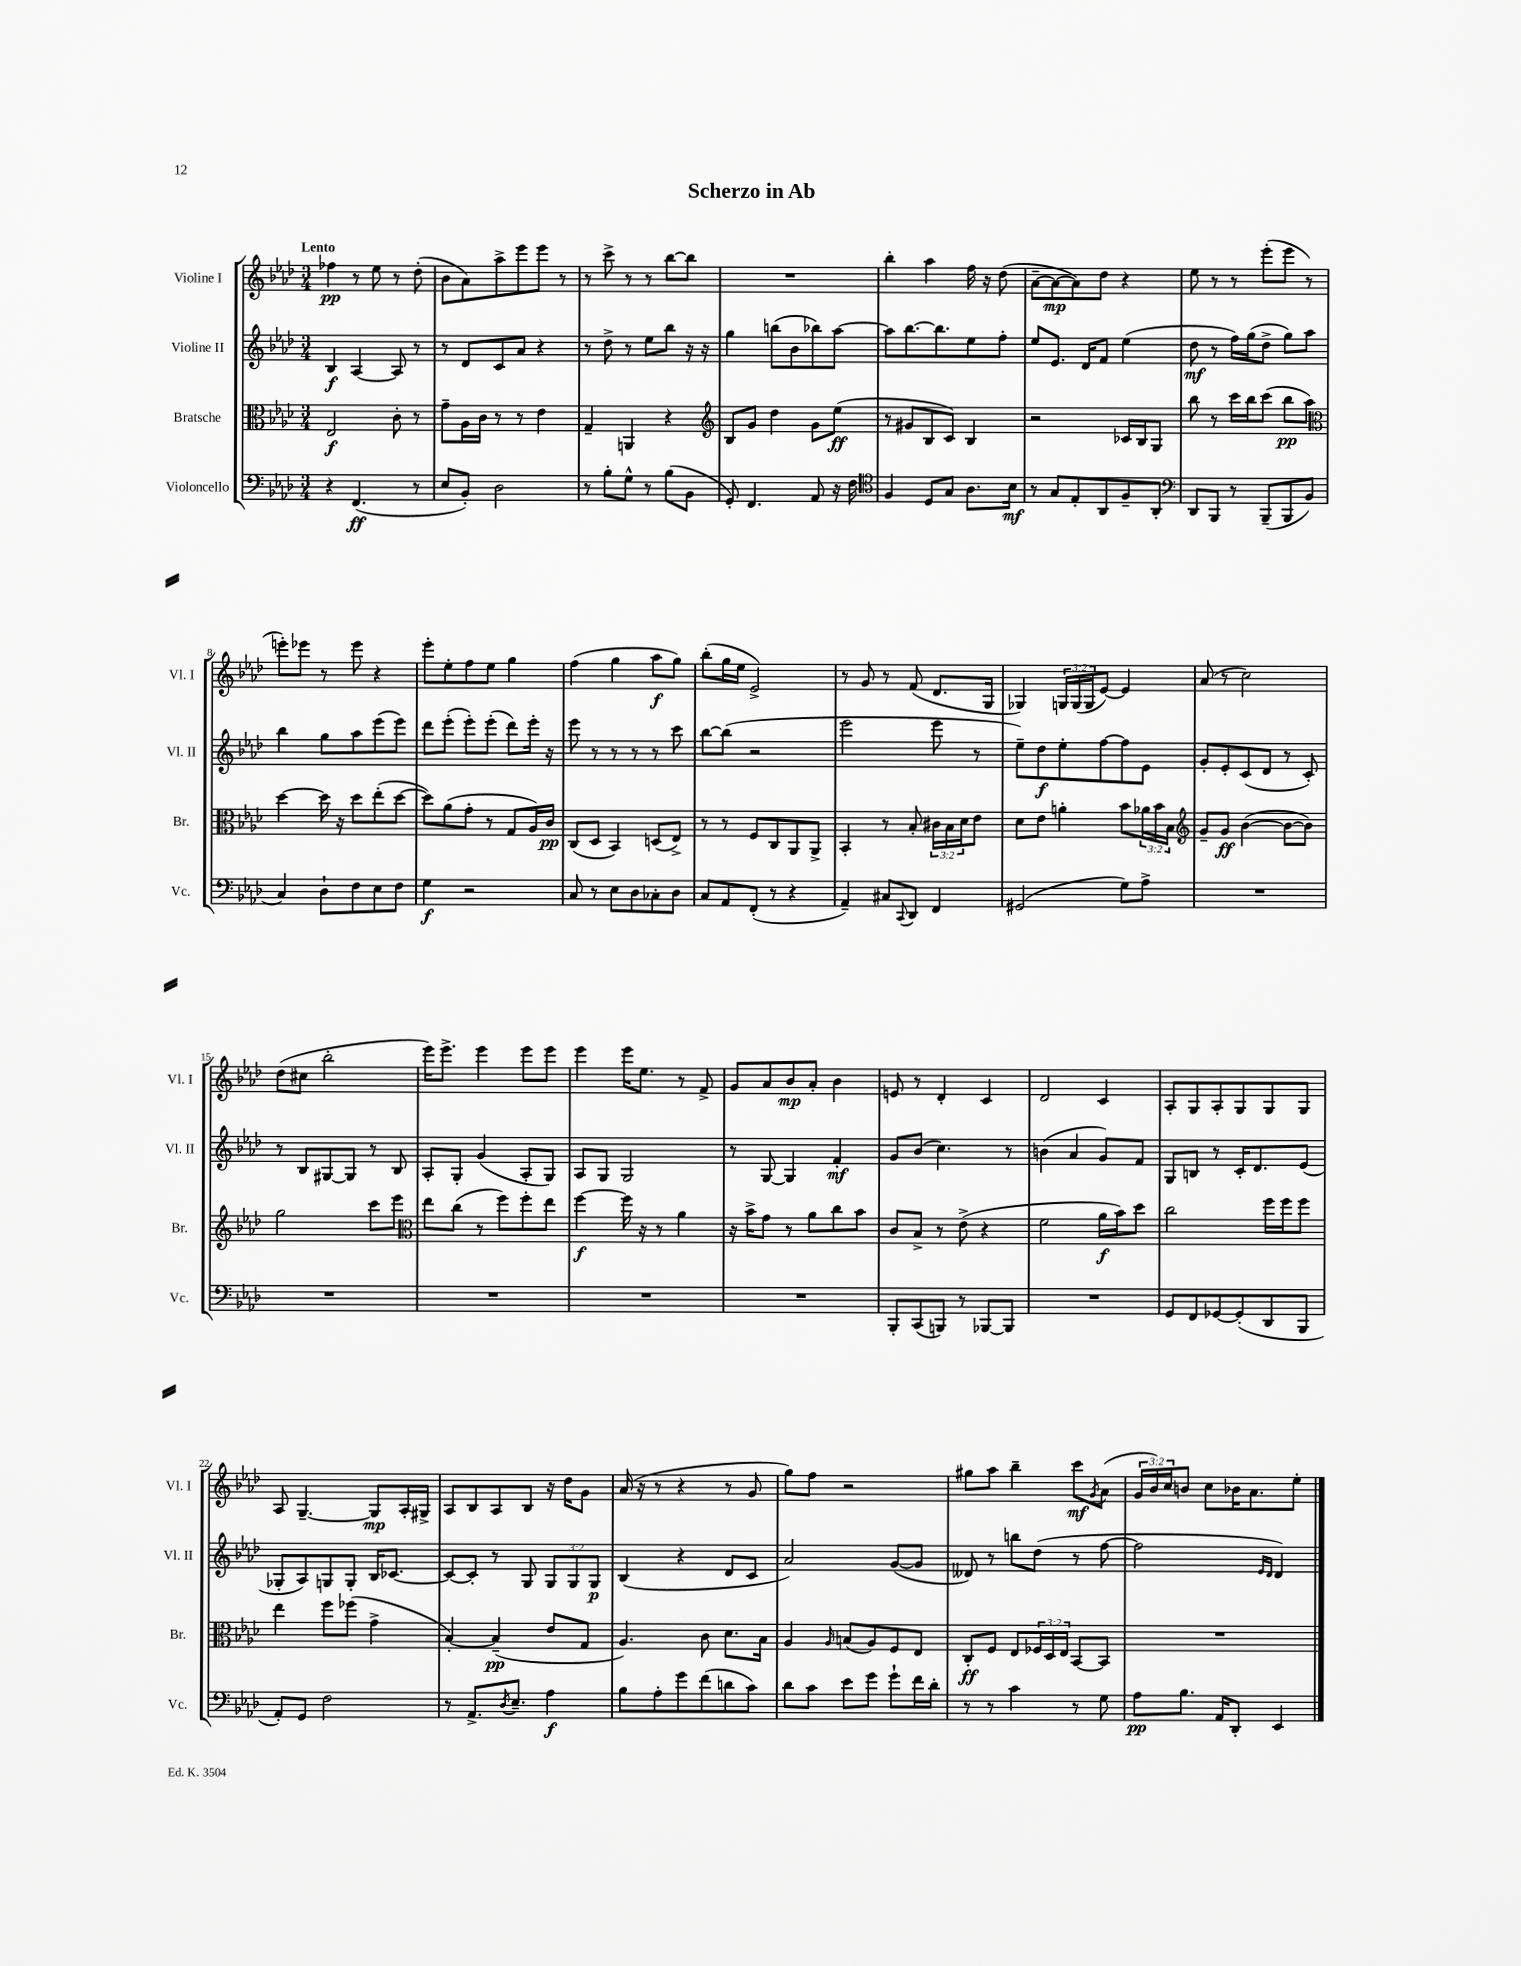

**kern	**kern	**kern	**kern
*staff4	*staff3	*staff2	*staff1
*clefF4	*clefC3	*clefG2	*clefG2
*k[b-e-a-d-]	*k[b-e-a-d-]	*k[b-e-a-d-]	*k[b-e-a-d-]
*M3/4	*M3/4	*M3/4	*M3/4
4r	2E-	4B-	4ff-
(4.FF	.	[4A-	8r
.	.	.	8ee-
.	8c'	8A-]	8r
8r	8r	8r	(8dd-'
=	=	=	=
8E-	8g~	8r	8b-
8BB-')	16A-	8d-	8a-)
.	16c	.	.
2D-	8r	8c	8aa-^
.	8r	8a-	8eee-
.	4e-	4r	8eee-
.	.	.	8r
=	=	=	=
8r	4G~	8r	8r
8B-'	.	8dd-^	8ccc^
8G^^	4AA	8r	8r
8r	.	8ee-	8r
(8B-	4r	8bb-	[8bb-
8BB-	.	16r	8bb-]
.	.	16r	.
=	=	=	=
*	*clefG2	*	*
8GG')	8B-	4gg	2.r
4.FF	8g	.	.
.	4dd-	(8bb	.
.	.	8b-	.
8AA-	8g	8bb-)	.
16r	(8ee-	[8aa-	.
16F	.	.	.
=	=	=	=
*clefC4	*	*	*
4F	8r	8aa-]	4bb-'
.	8g#	[8.bb-	.
8D-	8B-	.	4aa-
.	.	8.bb-]	.
8G	8c)	.	.
8.A-	4B-	8ee-	16ff
.	.	.	16r
.	.	8ff'	(8dd-
16B-	.	.	.
=	=	=	=
8r	2r	8ee-	[8a-~
8G	.	8.e-	8a-_
8E-'	.	.	8a-])
.	.	16d-	.
8AA-	.	8f	8dd-
8F~	16c-	(4ee-	4r
.	16B-	.	.
8AA-'	8G	.	.
=	=	=	=
*clefF4	*	*	*
8DD-	8bb-	8dd-	8ee-
8BBB-	8r	8r	8r
8r	16ccc	16ff)	8r
.	16bb-	(16gg	.
(8BBB-~	(8ccc	8dd-^	(8eee-'
8BBB-	8bb-	8gg)	8eee-
8BB-	8aa-)	8aa-	8r
=	=	=	=
*	*clefC3	*	*
4C)	[4dd-	4bb-	8eee')
.	.	.	8eee-
8D-`	16dd-]	8gg	8r
.	16r	.	.
8F	8dd-	8aa-	8eee-
8E-	(8ee-'	(8eee-	4r
8F	[8dd-	8eee-)	.
=	=	=	=
4G	8dd-])	8ddd-	8eee-'
.	(8a-	(8eee-'	8ee-'
2r	8g'	8eee-')	8ff
.	8r	(8eee-'	8ee-
.	8G	8ddd-)	4gg
.	16A-)	16eee-'	.
.	16c	16r	.
=	=	=	=
8C	(8C	8eee-	(4ff
8r	8D-	8r	.
8E-	4BB-)	8r	4gg
8D-	.	8r	.
8C-'	(8D	8r	8aa-
8D-	8E-^)	8ccc	8gg)
=	=	=	=
8C	8r	[8bb-	(8bb-'
8AA-	8r	(8bb-]	16gg
.	.	.	16ee-
(8FF'	8F	2r	2e-^)
8r	8C	.	.
4r	8AA-	.	.
.	8AA-^	.	.
=	=	=	=
4AA-~)	4BB-'	2eee-	8r
.	.	.	8g
8C#	8r	.	8r
8qqCC	.	.	.
8DD-	8B-'	.	(8f
4FF	24c#	8eee-	8.d-
.	24B-	.	.
.	24d-	.	.
.	8e-	8r	.
.	.	.	16G
=	=	=	=
(2GG#	8d-	8ee-~)	4G-)
.	8e-	8dd-	.
.	4a'	8ee-'	24G
.	.	.	(24G
.	.	.	24G
.	.	[8ff	[8e-)
8G)	8b-	8ff]	4e-]
8A-^	24a-	8e-	.
.	24b-	.	.
.	24B-	.	.
=	=	=	=
*	*clefG2	*	*
2.r	8g~	8g'	(8a-
.	8g	8e-'	8r
.	([4b-	(8c	2cc)
.	.	8d-	.
.	8b-_	8r	.
.	8b-])	8c')	.
=	=	=	=
2.r	2gg	8r	(8dd-
.	.	8B-	8cc#
.	.	[8G#	2bb-'
.	.	8G#]	.
.	8ccc	8r	.
.	8eee-	8B-	.
=	=	=	=
*	*clefC3	*	*
2.r	8ee-	8A-'	16eee-)
.	.	.	8.eee-^
.	(8cc	8G'	.
.	8r	(4g	4eee-
.	8ff)	.	.
.	8ff'	8A-'	8eee-
.	8ee-	8G)	8eee-
=	=	=	=
2.r	[4ff	8A-	4eee-
.	.	8G	.
.	16ff]	2G	16eee-
.	16r	.	8.ee-
.	8r	.	.
.	4a-	.	8r
.	.	.	8f^
=	=	=	=
2.r	16r	8r	8g
.	16b-^	.	.
.	8g	[8G	8a-
.	8r	4G]	8b-
.	8a-	.	8a-'
.	8cc	4f'	4b-
.	8b-	.	.
=	=	=	=
8BBB-'	8c	8g	8e
(8CC	8B-^	(8b-	8r
8BBB)	8r	4.cc)	4d-'
8r	(8e-^	.	.
[8BBB-	4r	.	4c
8BBB-]	.	8r	.
=	=	=	=
2.r	2f	(4b	2d-
.	.	4a-	.
.	16a-	8g)	4c
.	16b-)	.	.
.	8dd-	8f	.
=	=	=	=
8GG	2cc	8G	8A-'
8FF	.	8B	8G
[8GG-	.	8r	8A-'
(8GG-']	.	16c'	8G
.	.	8.d-	.
8DD-	16ff	.	8G
.	16ff	.	.
8BBB-	8ff	(8e-	8G
=	=	=	=
8AA-')	4ee-	8G-'	8A-
8GG	.	8A-)	[4.G~
2F	8ff	8G	.
.	(8ff-	8G'	.
.	4g^	16B-	8G]
.	.	[8.c-	.
.	.	.	16A-'
.	.	.	16G#^
=	=	=	=
8r	[4B-')	8c-_	8A-
8.AA-^	.	8c-']	8B-
.	(4B-~]	8r	8A-
8qD-	.	.	.
8.E-~	.	.	.
.	.	8G	8B-
4A-	8e-	12G	16r
.	.	.	16dd-
.	.	12G	.
.	8G	.	8g
.	.	12G	.
=	=	=	=
8B-	4.A-)	(4B-	(16a-
.	.	.	16r
8A-'	.	.	8r
8g	.	4r	4r
(8f	8c	.	.
8d	8.d-	8d-	8r
8c)	.	8c	8g
.	16B-	.	.
=	=	=	=
8d-	4A-	2a-)	8gg)
8c	.	.	8ff
.	16qqA-	.	.
8e-	(8B	.	2r
8g	8A-)	.	.
8g`	8F	([8g	.
16f	8E-	8g]	.
16d-'	.	.	.
=	=	=	=
8r	8C'	8d--)	8gg#
8r	8F	8r	8aa-
4c	8E-	8bb	4bb-~
.	24F-	(8dd-	.
.	24D-	.	.
.	24E-	.	.
8r	[8BB-	8r	8ccc
.	.	.	8qg
8G	8BB-]	[8ff	(8a-
=	=	=	=
8A-	2.r	2ff]	24g
.	.	.	24b-)
.	.	.	24cc
8.B-	.	.	8b
.	.	.	8cc
16AA-	.	.	.
8DD-'	.	.	16b-
.	.	.	8.a-
.	.	16qqe-	.
.	.	16qqd-	.
4EE-	.	4d-)	.
.	.	.	8ee-'
==	==	==	==
*-	*-	*-	*-
